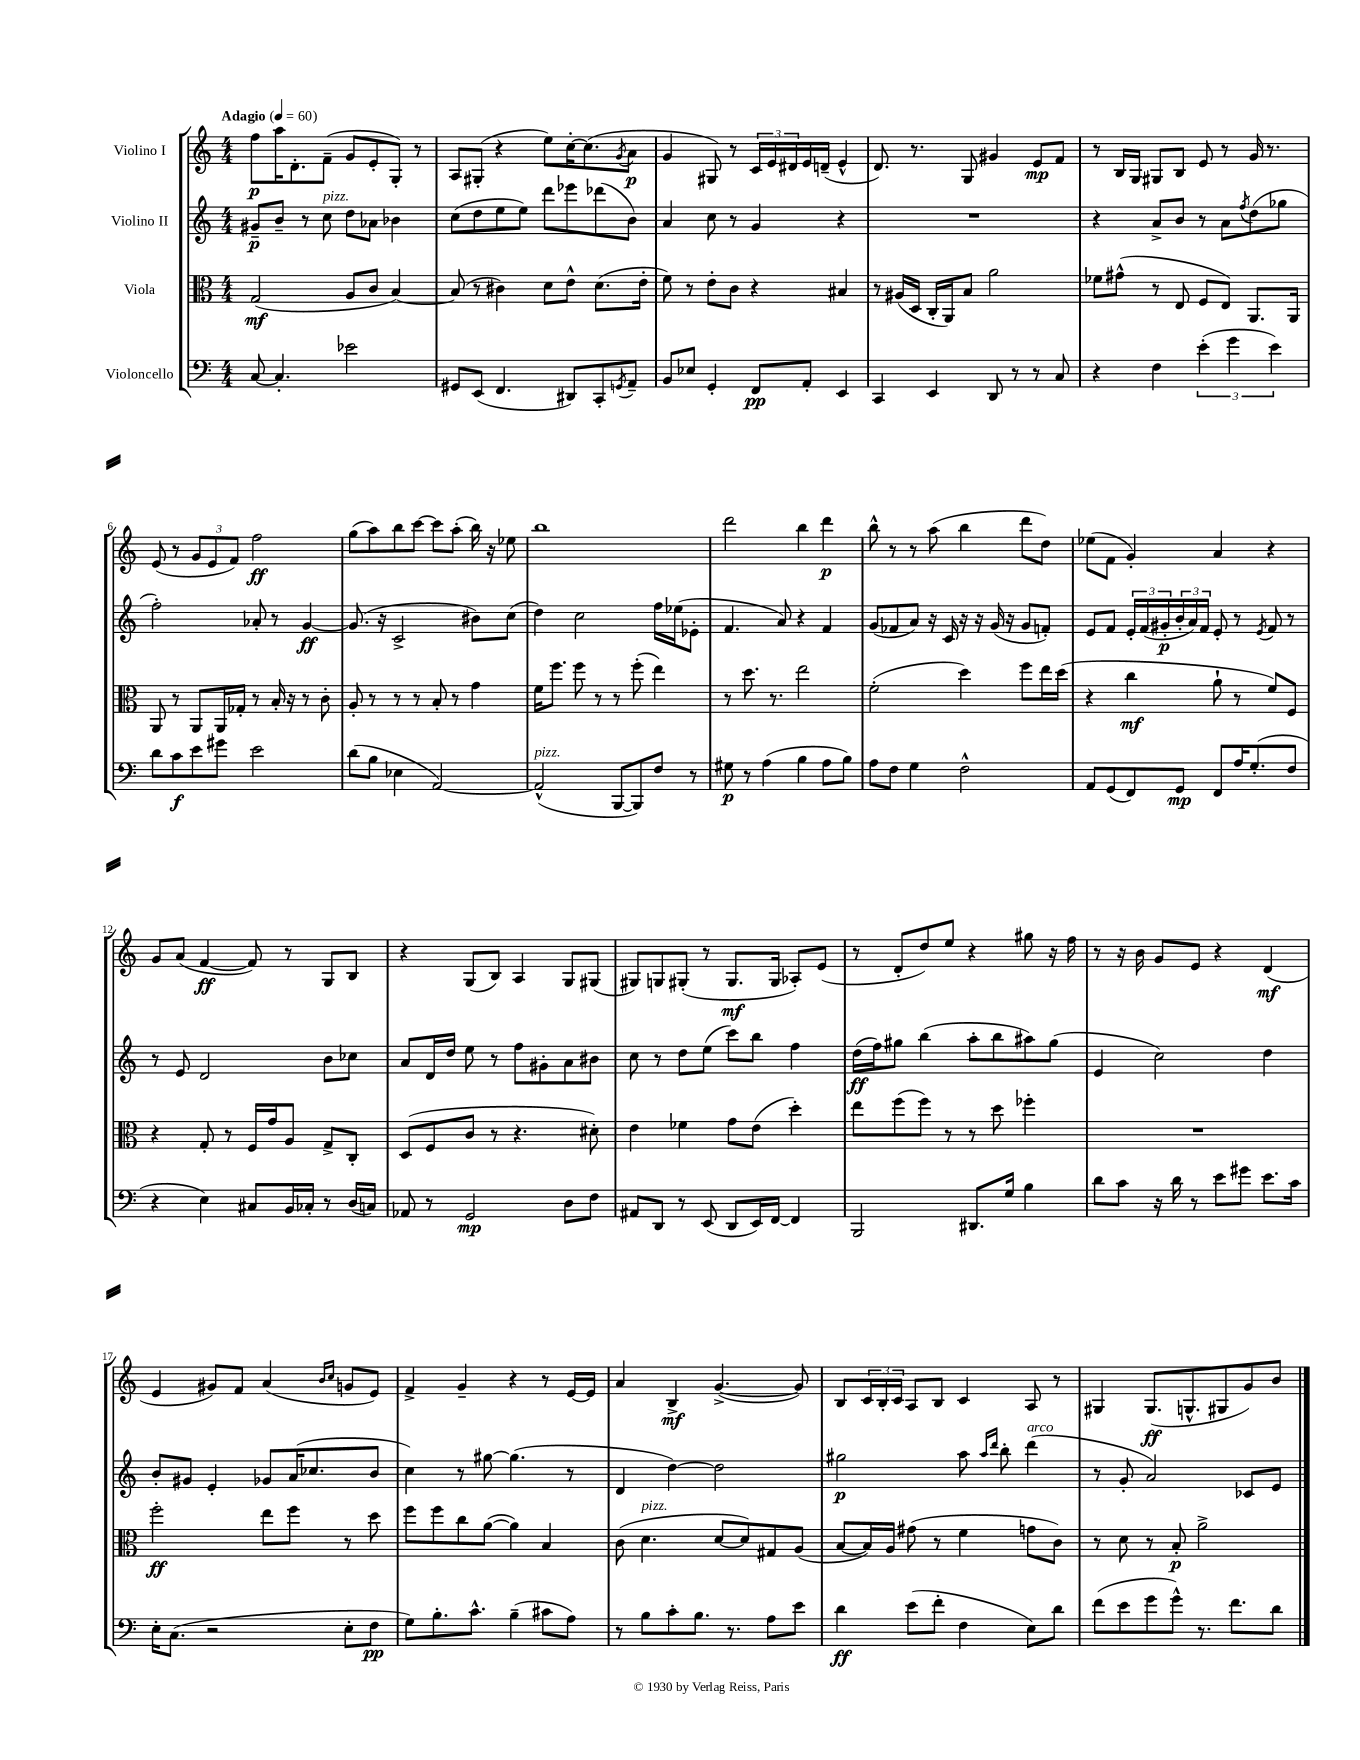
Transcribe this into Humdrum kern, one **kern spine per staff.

**kern	**dynam	**kern	**dynam	**kern	**dynam	**kern	**dynam
*part4	*part4	*part3	*part3	*part2	*part2	*part1	*part1
*staff4	*staff4	*staff3	*staff3	*staff2	*staff2	*staff1	*staff1
*I"Violoncello	*	*I"Viola	*	*I"Violino II	*	*I"Violino I	*
*clefF4	*	*clefC3	*	*clefG2	*	*clefG2	*
*k[]	*	*k[]	*	*k[]	*	*k[]	*
*M4/4	*	*M4/4	*	*M4/4	*	*M4/4	*
*MM60	*	*MM60	*	*MM60	*	*MM60	*
=1	=1	=1	=1	=1	=1	=1	=1
!	!	!	!	!	!	!LO:TX:a:B:t=Adagio	!
[8C/	.	(2G/	mf	8g#X~/L	p	8ff\L	p
4.C'/]	.	.	.	8b~/J	.	16aa\K	.
.	.	.	.	.	.	8.d'\	.
.	.	.	.	8r	.	.	.
!	!	!	!	!LO:TX:a:i:t=pizz.	!	!	!
.	.	.	.	8cc\	.	(8f~\J	.
2e-X\	.	8A/L	.	8dd\L	.	8g/L	.
.	.	8c/J	.	8a-X\J	.	8e'/	.
.	.	[4B/)	.	4b-X\	.	8G'/J)	.
.	.	.	.	.	.	8r	.
=2	=2	=2	=2	=2	=2	=2	=2
8GG#X/L	.	(8B/]	.	(8cc\L	.	8A/L	.
(8EE/J	.	8r	.	8dd\	.	(8G#X'/J	.
4.FF/	.	4c#X\)	.	8ee\	.	4r	.
.	.	.	.	8ee\J)	.	.	.
.	.	8d\L	.	8ddd\L	.	8ee\L)	.
8DD#X/L)	.	8e^^\J	.	8eee-X\	.	[16cc'\K	.
.	.	.	.	.	.	(8.cc\]	.
8CC'/	.	(8.d\L	.	(8ddd-X\	.	.	.
8qGGn/	.	.	.	.	.	8qg/	.
8AA~/J	.	.	.	8b\J)	.	8a\J	p
.	.	16e'\Jk	.	.	.	.	.
=3	=3	=3	=3	=3	=3	=3	=3
8BB/L	.	8f\)	.	4a/	.	4g/	.
8E-X/J	.	8r	.	.	.	.	.
4GG'/	.	8e'\L	.	8cc\	.	8G#X/)	.
.	.	8c\J	.	8r	.	8r	.
8FF/L	pp	4r	.	4g/	.	24c/LL	.
.	.	.	.	.	.	24e/	.
.	.	.	.	.	.	24d#X/	.
8AA'/J	.	.	.	.	.	16e/	.
.	.	.	.	.	.	(16dn~/JJ	.
4EE/	.	4B#X/	.	4r	.	4e^^/	.
=4	=4	=4	=4	=4	=4	=4	=4
4CC/	.	8r	.	1r	.	8.d/)	.
.	.	(16A#X/LL	.	.	.	.	.
.	.	16D/JJ	.	.	.	8.r	.
4EE/	.	16C'/LL	.	.	.	.	.
.	.	16AA/J)	.	.	.	.	.
.	.	8B/J	.	.	.	8G/	.
8DD/	.	2a\	.	.	.	4g#X/	.
8r	.	.	.	.	.	.	.
8r	.	.	.	.	.	8e/L	mp
8C/	.	.	.	.	.	8f/J	.
=5	=5	=5	=5	=5	=5	=5	=5
4r	.	8f-X\L	.	4r	.	8r	.
.	.	(8g#X^^\J	.	.	.	16B/LL	.
.	.	.	.	.	.	16G/JJ	.
4F\	.	8r	.	8a^/L	.	8G#X/L	.
.	.	8E/	.	8b/J	.	8B/J	.
(6e'\	.	8F/L	.	8r	.	8e/	.
.	.	8E/J)	.	8a\L	.	8r	.
6g\	.	.	.	.	.	.	.
.	.	.	.	8qff/	.	.	.
.	.	8.AA/L	.	(8dd\	.	16g/	.
.	.	.	.	.	.	8.r	.
6e\)	.	.	.	.	.	.	.
.	.	.	.	8gg-X\J	.	.	.
.	.	16AA/Jk	.	.	.	.	.
!!LO:LB:g=z
=6	=6	=6	=6	=6	=6	=6	=6
8d\L	.	8AA/	.	2ff'\)	.	(8e/	.
8c\	f	8r	.	.	.	8r	.
8e\	.	8AA/L	.	.	.	12g/L	.
.	.	.	.	.	.	12e/	.
8g#X\J	.	16AA/L	.	.	.	.	.
.	.	.	.	.	.	12f/J)	.
.	.	16G-X'/JJ	.	.	.	.	.
2e\	.	8r	.	8a-X'/	.	2ff\	ff
.	.	16B'/	.	8r	.	.	.
.	.	16r	.	.	.	.	.
.	.	8r	.	[4g/	ff	.	.
.	.	8c'\	.	.	.	.	.
=7	=7	=7	=7	=7	=7	=7	=7
(8d\L	.	8A'/	.	(8.g/]	.	(8gg\L	.
8B\J	.	8r	.	.	.	8aa\)	.
.	.	.	.	16r	.	.	.
4E-X\	.	8r	.	2c^/	.	8bb\	.
.	.	8r	.	.	.	[8ccc\J	.
[2AA/)	.	8B'/	.	.	.	8ccc\L]	.
.	.	8r	.	.	.	(8aa'\J	.
.	.	4g\	.	8b#X\L)	.	16bb\)	.
.	.	.	.	.	.	16r	.
.	.	.	.	(8cc\J	.	8ee-X\	.
=8	=8	=8	=8	=8	=8	=8	=8
!LO:TX:a:i:t=pizz.	!	!	!	!	!	!	!
(2AA^^/]	.	16f\KL	.	4dd\)	.	1bb	.
.	.	8.ff\J	.	.	.	.	.
.	.	8ff\	.	2cc\	.	.	.
.	.	8r	.	.	.	.	.
[8BBB/L	.	8r	.	.	.	.	.
8BBB/])	.	(8ff'\	.	.	.	.	.
8F/J	.	4ee\)	.	16ff\LL	.	.	.
.	.	.	.	(16ee-X\J	.	.	.
8r	.	.	.	8e-X'\J	.	.	.
=9	=9	=9	=9	=9	=9	=9	=9
8G#X\	p	8r	.	4.f/	.	2ddd\	.
8r	.	8.dd\	.	.	.	.	.
(4A\	.	.	.	.	.	.	.
.	.	8.r	.	.	.	.	.
.	.	.	.	8a/)	.	.	.
4B\	.	2ee\	.	4r	.	4bb\	.
8A\L	.	.	.	4f/	.	4ddd\	p
8B\J)	.	.	.	.	.	.	.
=10	=10	=10	=10	=10	=10	=10	=10
8A\L	.	(2f'\	.	(8g/L	.	8bb^^\	.
8F\J	.	.	.	8f-X/	.	8r	.
4G\	.	.	.	8a/J)	.	8r	.
.	.	.	.	16r	.	(8aa\	.
.	.	.	.	16c/	.	.	.
2F^^\	.	4dd\)	.	16r	.	4bb\	.
.	.	.	.	16r	.	.	.
.	.	.	.	(16g/	.	.	.
.	.	.	.	16r	.	.	.
.	.	8ff\L	.	8g/L	.	8ddd\L	.
.	.	16ee\L	.	8fn'/J)	.	8dd\J)	.
.	.	(16dd\JJ	.	.	.	.	.
=11	=11	=11	=11	=11	=11	=11	=11
8AA/L	.	4r	.	8e/L	.	(8ee-X\L	.
(8GG/	.	.	.	8f/J	.	8f\J	.
8FF/)	.	4cc\	mf	24e'/LL	.	4g'/)	.
.	.	.	.	(24f/	.	.	.
.	.	.	.	24g#X'/	p	.	.
8GG/J	mp	.	.	24b'/	.	.	.
.	.	.	.	24a/)	.	.	.
.	.	.	.	24f/JJ	.	.	.
8FF/L	.	8a`\	.	8e'/	.	4a/	.
16A/K	.	8r	.	8r	.	.	.
(8.G'/	.	.	.	.	.	.	.
.	.	.	.	8qe/	.	.	.
.	.	8f/L)	.	8f/	.	4r	.
8F/J	.	8F/J	.	8r	.	.	.
!!LO:LB:g=z
=12	=12	=12	=12	=12	=12	=12	=12
4r	.	4r	.	8r	.	8g/L	.
.	.	.	.	8e/	.	(8a/J	.
4E\)	.	8G'/	.	2d/	.	[4f/	ff
.	.	8r	.	.	.	.	.
8C#X/L	.	16F/LL	.	.	.	8f/])	.
.	.	16g/J	.	.	.	.	.
16BB/L	.	8A/J	.	.	.	8r	.
16C-X'/JJ	.	.	.	.	.	.	.
8r	.	8G^/L	.	8b\L	.	8G/L	.
(16D/LL	.	8C'/J	.	8cc-X\J	.	8B/J	.
16Cn/JJ)	.	.	.	.	.	.	.
=13	=13	=13	=13	=13	=13	=13	=13
8AA-X/	.	(8D/L	.	8a/L	.	4r	.
8r	.	8F/	.	16d/L	.	.	.
.	.	.	.	16dd/JJ	.	.	.
2GG/	mp	8c/J	.	8ee\	.	(8G/L	.
.	.	8r	.	8r	.	8B/J)	.
.	.	4.r	.	8ff\L	.	4A/	.
.	.	.	.	8g#X'\	.	.	.
8D\L	.	.	.	8a\	.	8G/L	.
8F\J	.	8d#X'\)	.	8b#X\J	.	(8G#X/J	.
=14	=14	=14	=14	=14	=14	=14	=14
8AA#X/L	.	4e\	.	8cc\	.	8G#X/L)	.
8DD/J	.	.	.	8r	.	8Gn/	.
8r	.	4f-X\	.	8dd\L	.	(8G#X'/J	.
(8EE/	.	.	.	(8ee\J	.	8r	.
8DD/L	.	8g\L	.	8ccc\L)	.	8.G#/L	mf
16EE/L)	.	(8e\J	.	8bb\J	.	.	.
[16FF/JJ	.	.	.	.	.	16G#/Jk	.
4FF/]	.	4dd'\)	.	4ff\	.	8A-X'/L)	.
.	.	.	.	.	.	(8e/J	.
=15	=15	=15	=15	=15	=15	=15	=15
2BBB/	.	8ee\L	.	(16dd\LL	ff	8r	.
.	.	.	.	16ff\J)	.	.	.
.	.	(8ff\	.	8gg#X\J	.	8d'/L	.
.	.	8ff\J)	.	(4bb\	.	8dd/)	.
.	.	8r	.	.	.	8ee/J	.
8.DD#X/L	.	8r	.	8aa'\L	.	4r	.
.	.	8dd\	.	8bb\	.	.	.
16G/Jk	.	.	.	.	.	.	.
4B\	.	4ff-X'\	.	8aa#X\)	.	8gg#X\	.
.	.	.	.	(8gg#\J	.	16r	.
.	.	.	.	.	.	16ff\	.
=16	=16	=16	=16	=16	=16	=16	=16
8d\L	.	1r	.	4e/	.	8r	.
8c\J	.	.	.	.	.	16r	.
.	.	.	.	.	.	16b\	.
16r	.	.	.	2cc\)	.	8g/L	.
16d\	.	.	.	.	.	.	.
8r	.	.	.	.	.	8e/J	.
8e\L	.	.	.	.	.	4r	.
8g#X\J	.	.	.	.	.	.	.
8.e\L	.	.	.	4dd\	.	(4d/	mf
16c\Jk	.	.	.	.	.	.	.
!!LO:LB:g=z
=17	=17	=17	=17	=17	=17	=17	=17
16E'\KL	.	2ff'\	ff	8b'/L	.	4e/	.
(8.C\J	.	.	.	.	.	.	.
.	.	.	.	8g#X/J	.	.	.
2r	.	.	.	4e'/	.	8g#X/L)	.
.	.	.	.	.	.	8f/J	.
.	.	8ee\L	.	8g-X/L	.	(4a/	.
.	.	8ff\J	.	(16a/K	.	.	.
.	.	.	.	8.cc-X/	.	.	.
.	.	.	.	.	.	16qqb/LL	.
.	.	.	.	.	.	16qqcc/JJ	.
8E'\L	.	8r	.	.	.	8gn/L	.
8F\J	pp	8dd\	.	8b/J	.	8e/J)	.
=18	=18	=18	=18	=18	=18	=18	=18
8G\L)	.	8ff\L	.	4cc\)	.	4f^/	.
8.B'\	.	8ff\	.	.	.	.	.
.	.	8cc\	.	8r	.	4g~/	.
8.c^^\J	.	.	.	.	.	.	.
.	.	([8a\J	.	[8gg#X\	.	.	.
(4B~\	.	4a\])	.	(4.gg#\]	.	4r	.
8c#X\L	.	4B/	.	.	.	8r	.
8A\J)	.	.	.	8r	.	[16e/LL	.
.	.	.	.	.	.	16e/JJ]	.
=19	=19	=19	=19	=19	=19	=19	=19
8r	.	(8c\	.	4d/	.	4a/	.
!	!	!LO:TX:a:i:t=pizz.	!	!	!	!	!
8B\L	.	4.d\	.	.	.	.	.
8c'\	.	.	.	[4dd\)	.	4B^/	mf
8.B\J	.	.	.	.	.	.	.
.	.	[8d/L	.	2dd\]	.	([4.g^/	.
8.r	.	.	.	.	.	.	.
.	.	8d/])	.	.	.	.	.
8A\L	.	8G#X/	.	.	.	.	.
8e\J	.	(8A/J	.	.	.	8g/])	.
=20	=20	=20	=20	=20	=20	=20	=20
4d\	ff	[8B/L	.	2gg#X\	p	8B/L	.
.	.	16B/L])	.	.	.	24c/L	.
.	.	.	.	.	.	24B'/	.
.	.	16A/JJ	.	.	.	.	.
.	.	.	.	.	.	24c/JJ	.
(8e\L	.	(8g#X\	.	.	.	8A/L	.
8f'\J	.	8r	.	.	.	8B/J	.
4F\	.	4f\	.	8aa\	.	4c/	.
.	.	.	.	16qqaa/LL	.	.	.
.	.	.	.	16qqddd/JJ	.	.	.
.	.	.	.	8bb'\	.	.	.
!	!	!	!	!LO:TX:a:i:t=arco	!	!	!
8E\L)	.	8gn\L	.	(4ddd\	.	8A/	.
8d\J	.	8c\J)	.	.	.	8r	.
=21	=21	=21	=21	=21	=21	=21	=21
(8f\L	.	8r	.	8r	.	4G#X/	.
8e\	.	8d\	.	8g'/	.	.	.
8g\	.	8r	.	2a/)	.	(8.G#/L	ff
8g^^\J)	.	8B'/	p	.	.	.	.
.	.	.	.	.	.	8.Gn^^/	.
8.r	.	2a^\	.	.	.	.	.
.	.	.	.	.	.	8G#X/	.
8.f\L	.	.	.	.	.	.	.
.	.	.	.	8c-X/L	.	8g/)	.
8d\J	.	.	.	8e/J	.	8b/J	.
==	==	==	==	==	==	==	==
*-	*-	*-	*-	*-	*-	*-	*-
